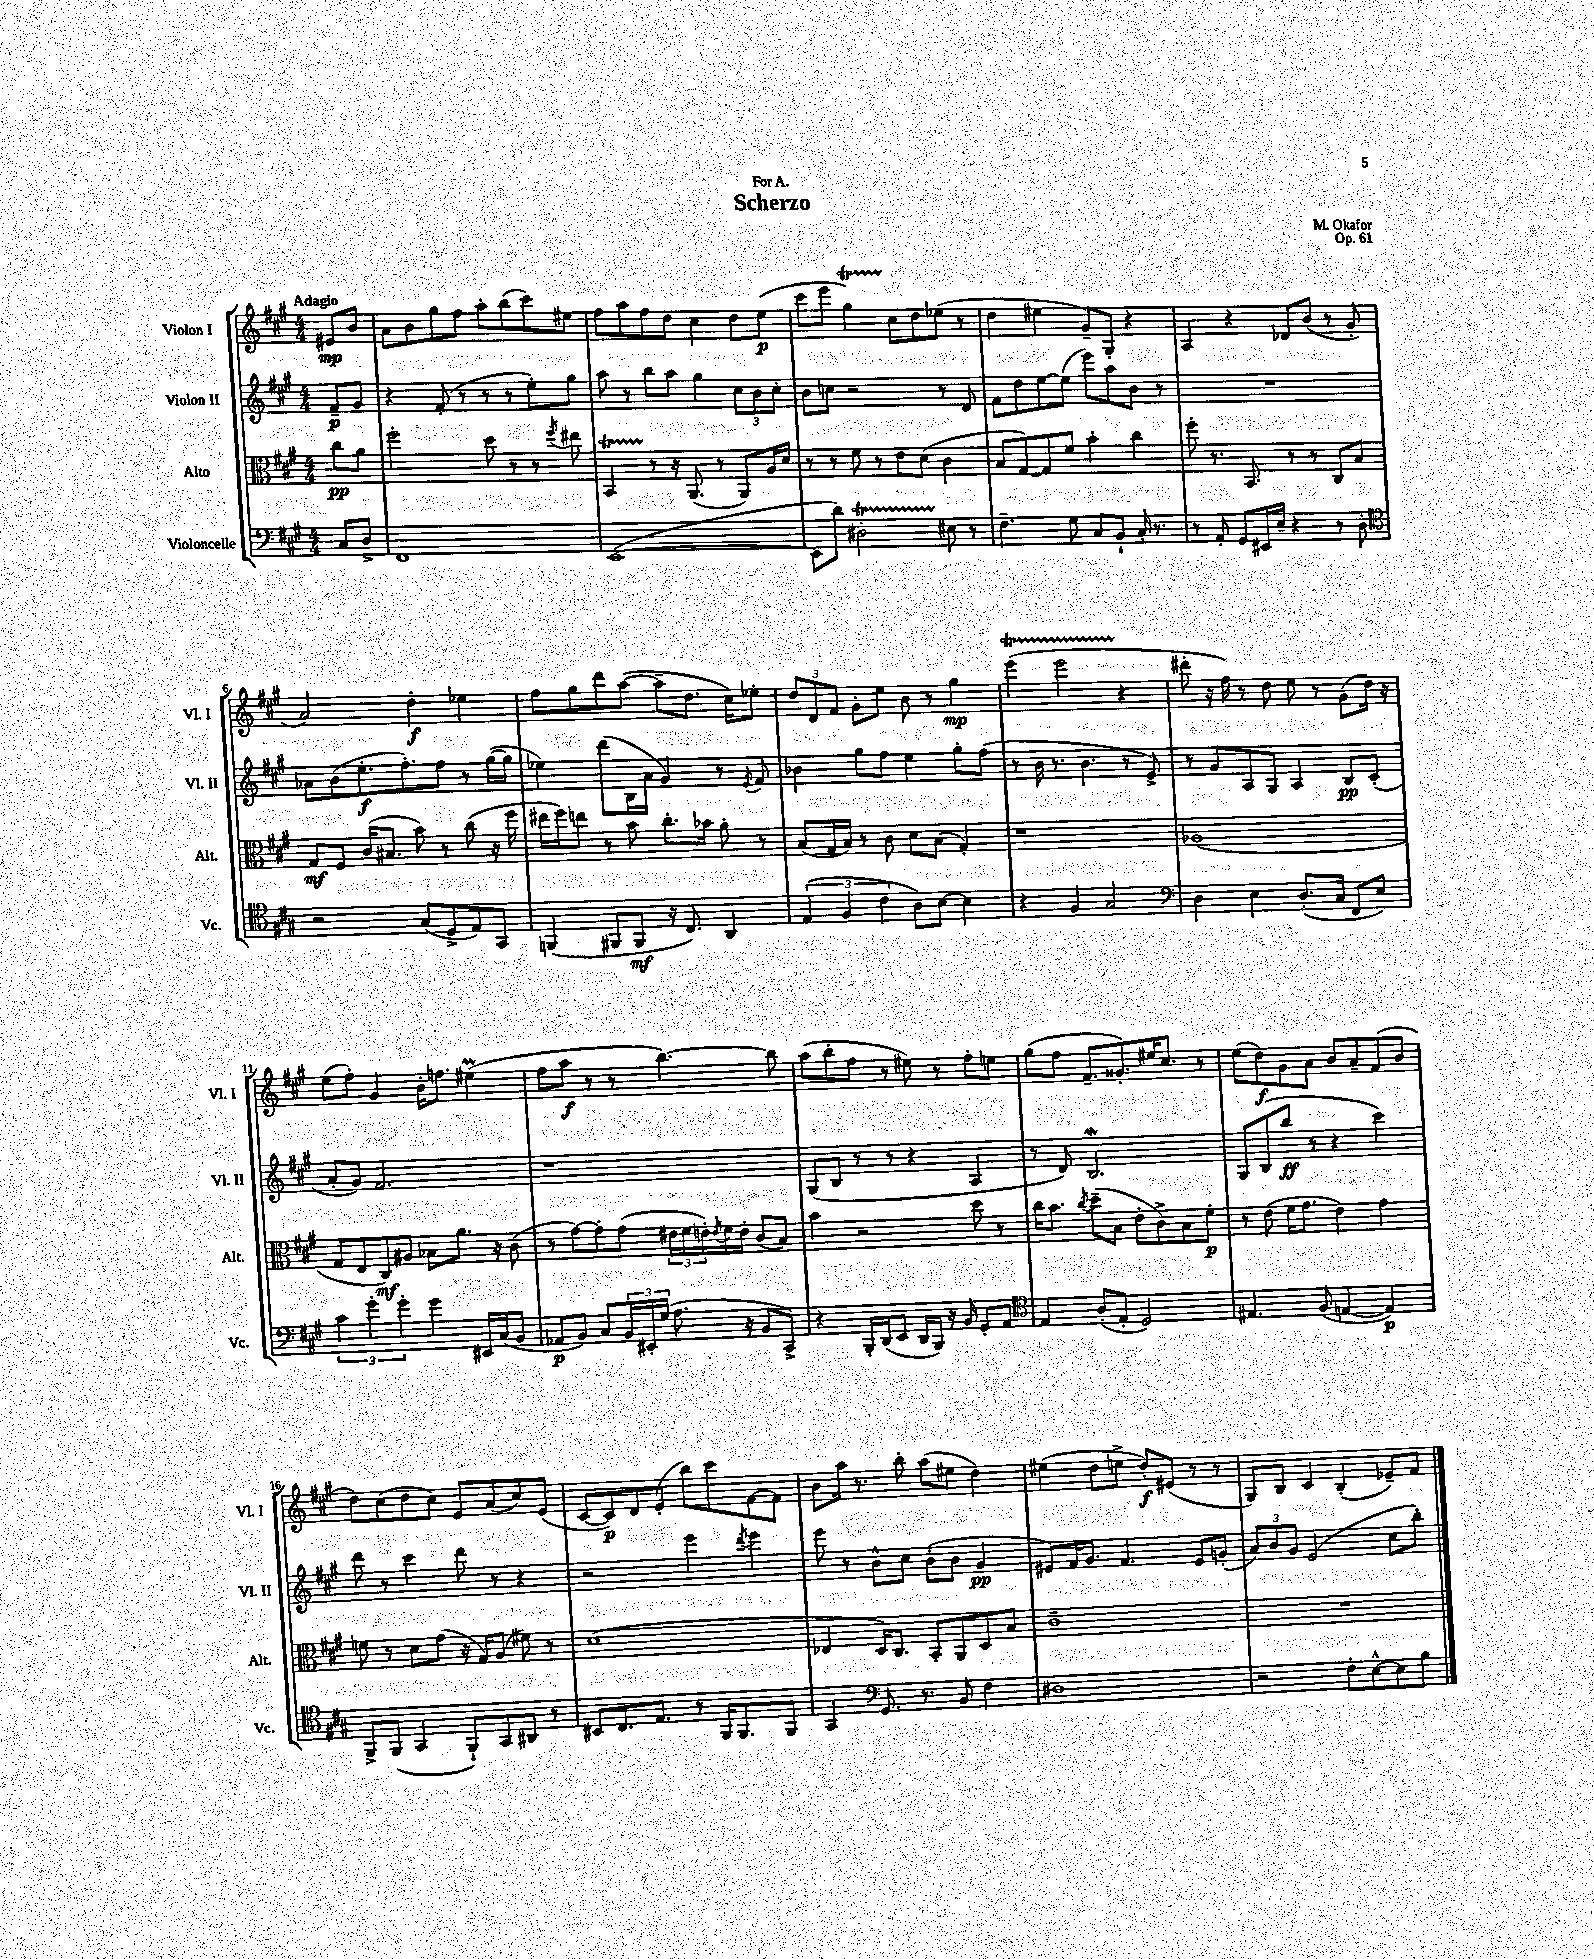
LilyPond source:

\header { title = "Scherzo" composer = "M. Okafor" dedication = "For A." opus = "Op. 61" }
<<
\new StaffGroup <<
\new Staff = "s0" \with { instrumentName = "Violon I" shortInstrumentName = "Vl. I" } {
    \clef treble \key a \major \numericTimeSignature \time 4/4 \partial 4 \tempo "Adagio"
    eis'8\mp b'8 |
    a'8 b'8 gis''8 fis''8 a''8-. b''8( cis'''8) eis''8 |
    fis''8 a''8 fis''8 d''8 cis''4 d''8 e''8\p( |
    cis'''8 e'''8 gis''4\startTrillSpan) cis''8\stopTrillSpan d''8 ees''8( r8 |
    d''4 eis''4 gis'8--) gis8-. r4 |
    a4 r4 des'8 b'8( r8 gis'8-. |
    a'2) d''4-.\f ees''4 |
    fis''8 gis''8 d'''8 a''8~( a''8-- d''8. cis''16) ees''8-. |
    \tuplet 3/2 { d''8 d'8 fis'8 } gis'8-. e''8 b'8 r8 gis''4\mp |
    e'''4\startTrillSpan( e'''2 r4\stopTrillSpan |
    dis'''8-. r16 fis''16) r8 d''8 e''8 r8 gis'8( d''16) r16 |
    e''8( fis''8-.) gis'4 b'16-. f''8. eis''4\prall( |
    fis''8 a''8\f r8 r8 b''4.~) b''8 |
    a''8( b''8-. fis''8 r8 eis''8) r8 fis''8-. e''8 |
    gis''8( fis''8 fis'8.-- gisis'8.-.) eis''16 cis''8. r8 |
    e''8( d''8\f) gis'8 a'8 b'8 a'8-- fis'8( b'8 |
    d''8) cis''8( d''8 cis''8) e'8 a'8( cis''8) e'8( |
    cis'8~ cis'8\p) d'8 e'8-.( b''8) cis'''8 fis'8~ fis'8 |
    b'8 a''16 r8. b''8-. a''8( eis''8 d''4) |
    eis''4( d''8 e''8-> d''8-.\f) eis'8( r8 r8 |
    gis8) b8 cis'4 b4-.( ees'8--) fis'8 \bar "|." |
}
\new Staff = "s1" \with { instrumentName = "Violon II" shortInstrumentName = "Vl. II" } {
    \clef treble \key a \major \numericTimeSignature \time 4/4 \partial 4
    fis'8--\p gis'8 |
    r4 fis'8-.( r8 r8 r8 e''8-.) gis''8 |
    a''8 r8 b''8 a''8 gis''4 \tuplet 3/2 { cis''8 b'8 cis''8-. } |
    b'8 c''8 r2 r8 d'8 |
    fis'8 d''8 e''8~ e''8( e'''8) a''8 b'8 r8 |
    R1 |
    aes'8 b'8( e''8.-.\f fis''8.-.) fis''8 r8 gis''16~( gis''16 |
    ees''4) d'''8( b16 a'16 gis'4) r8 \acciaccatura { e'8 } fis'8 |
    bes'4 gis''8 fis''8 e''4 gis''8-. fis''8( |
    r8 b'16 r8. b'4. r8 e'8->) |
    r8 gis'8 a8 gis8 a4 b8\pp cis'8-.( |
    a'8-. gis'8) fis'2. |
    r1 |
    gis8( b8 r8 r8 r4 a4 |
    r8 d'8) b2.\mordent |
    gis8 b8( b''8\ff r8 r4 cis'''4) |
    d'''8 r8 cis'''4 d'''8 r8 r4 |
    r2 e'''4 \acciaccatura { d'''8 } e'''4 |
    e'''8 r8 b'8-^ cis''8 b'8-.( b'8 gis'4\pp |
    eis'8) fis'16 gis'8. fis'4. eis'8 g'8-.( |
    \tuplet 3/2 { a'8) b'8 gis'8 } e'2( cis''8 b''8-.) \bar "|." |
}
\new Staff = "s2" \with { instrumentName = "Alto" shortInstrumentName = "Alt." } {
    \clef alto \key a \major \numericTimeSignature \time 4/4 \partial 4
    cis''8\pp a'8 |
    fis''2-. d''8 r8 r8 \acciaccatura { fis''8 } eis''8 |
    b,4\startTrillSpan r8\stopTrillSpan r16 a,8.( r8 a,8) a16 d'16 |
    r8 r8 fis'8 r8 e'8 d'8( cis'4 |
    b8 gis8~) gis8 fis'8 b'4-. cis''4 |
    fis''8-. r8. b,8. r8 r8 cis8 b8 |
    gis8\mf fis8 cis'16( bis8. b'8) r8 cis''8( r16 fis''16 |
    eis''16 fis''16) e''8 r8 b'8 cis''8.-. bes'16 a'8-. r8 |
    b8( gis16 b16) r8 cis'8 d'8 b8( gis4-.) |
    r1 |
    aes1( |
    gis8 e8 cis8\mf) ais8 bes8 a'8. r16 cis'8( |
    r8 gis'8~) gis'8-. gis'8( \tuplet 3/2 { eis'16 fis'16 e'16-.) } \acciaccatura { e'8 } fis'16 e'16-. cis'8( b8) |
    b'4 r2 d''8 r8 |
    cis''16 b'8. \acciaccatura { cis''8 } d''8--( b8 e'8-. cis'8->) b8 fis'8-.\p |
    r8 e'8( fis'16 gis'8. e'4) gis'4 |
    f'8 r8 d'8 gis'8( r16 gis16) a8( fis'8) r8 |
    d'1( |
    ees4 d16) cis8. b,8-. a,8 d8 b8 |
    cis'1-- |
    R1 \bar "|." |
}
\new Staff = "s3" \with { instrumentName = "Violoncelle" shortInstrumentName = "Vc." } {
    \clef bass \key a \major \numericTimeSignature \time 4/4 \partial 4
    cis8 d8-> |
    fis,1 |
    e,1~( |
    e,8 d'8) dis2-.\startTrillSpan eis8\stopTrillSpan r8 |
    fis4.-- gis8 cis8 b,8-! cis16-. r8. |
    r8 a,8-. gis,8 eis,16 e16-- r4 r8 d8-. |
    \clef tenor r2 gis8( d8-> e8) gis,8 |
    f,4( fis,8 fis,8\mf r16 cis8.) a,4 |
    \tuplet 3/2 { e4( fis4 cis'4 } a8) b8~ b4 |
    r4 fis4 gis2 |
    \clef bass d4 e4 d8.-.( cis16 fis,8 e8) |
    \tuplet 3/2 { cis'4 gis'4-. gis'4-. } gis'4 eis,16 cis16( b,8 |
    aes,8\p b,8) cis8 \tuplet 3/2 { b,16 eis,16-. gis16( } a8. r16 b,8 cis,8->) |
    r4 b,,16-. d,16( e,8 d,16 b,,16) r16 b,16 gis,8-. a,8 |
    \clef tenor e4 a8-.( e8-. d2) |
    eis4. fis8( e4~ e4\p) |
    fis,8-> fis,8( gis,4 fis,8-!) gis,8 ais,8 r8 |
    bis,8 cis8. e8. r8 fis,16 fis,8. fis,8 |
    gis,4 \clef bass gis,8. r8. b,8 fis4 |
    dis1 |
    r2 fis8-. e8~-^ e8 b8 \bar "|." |
}
>>
>>
